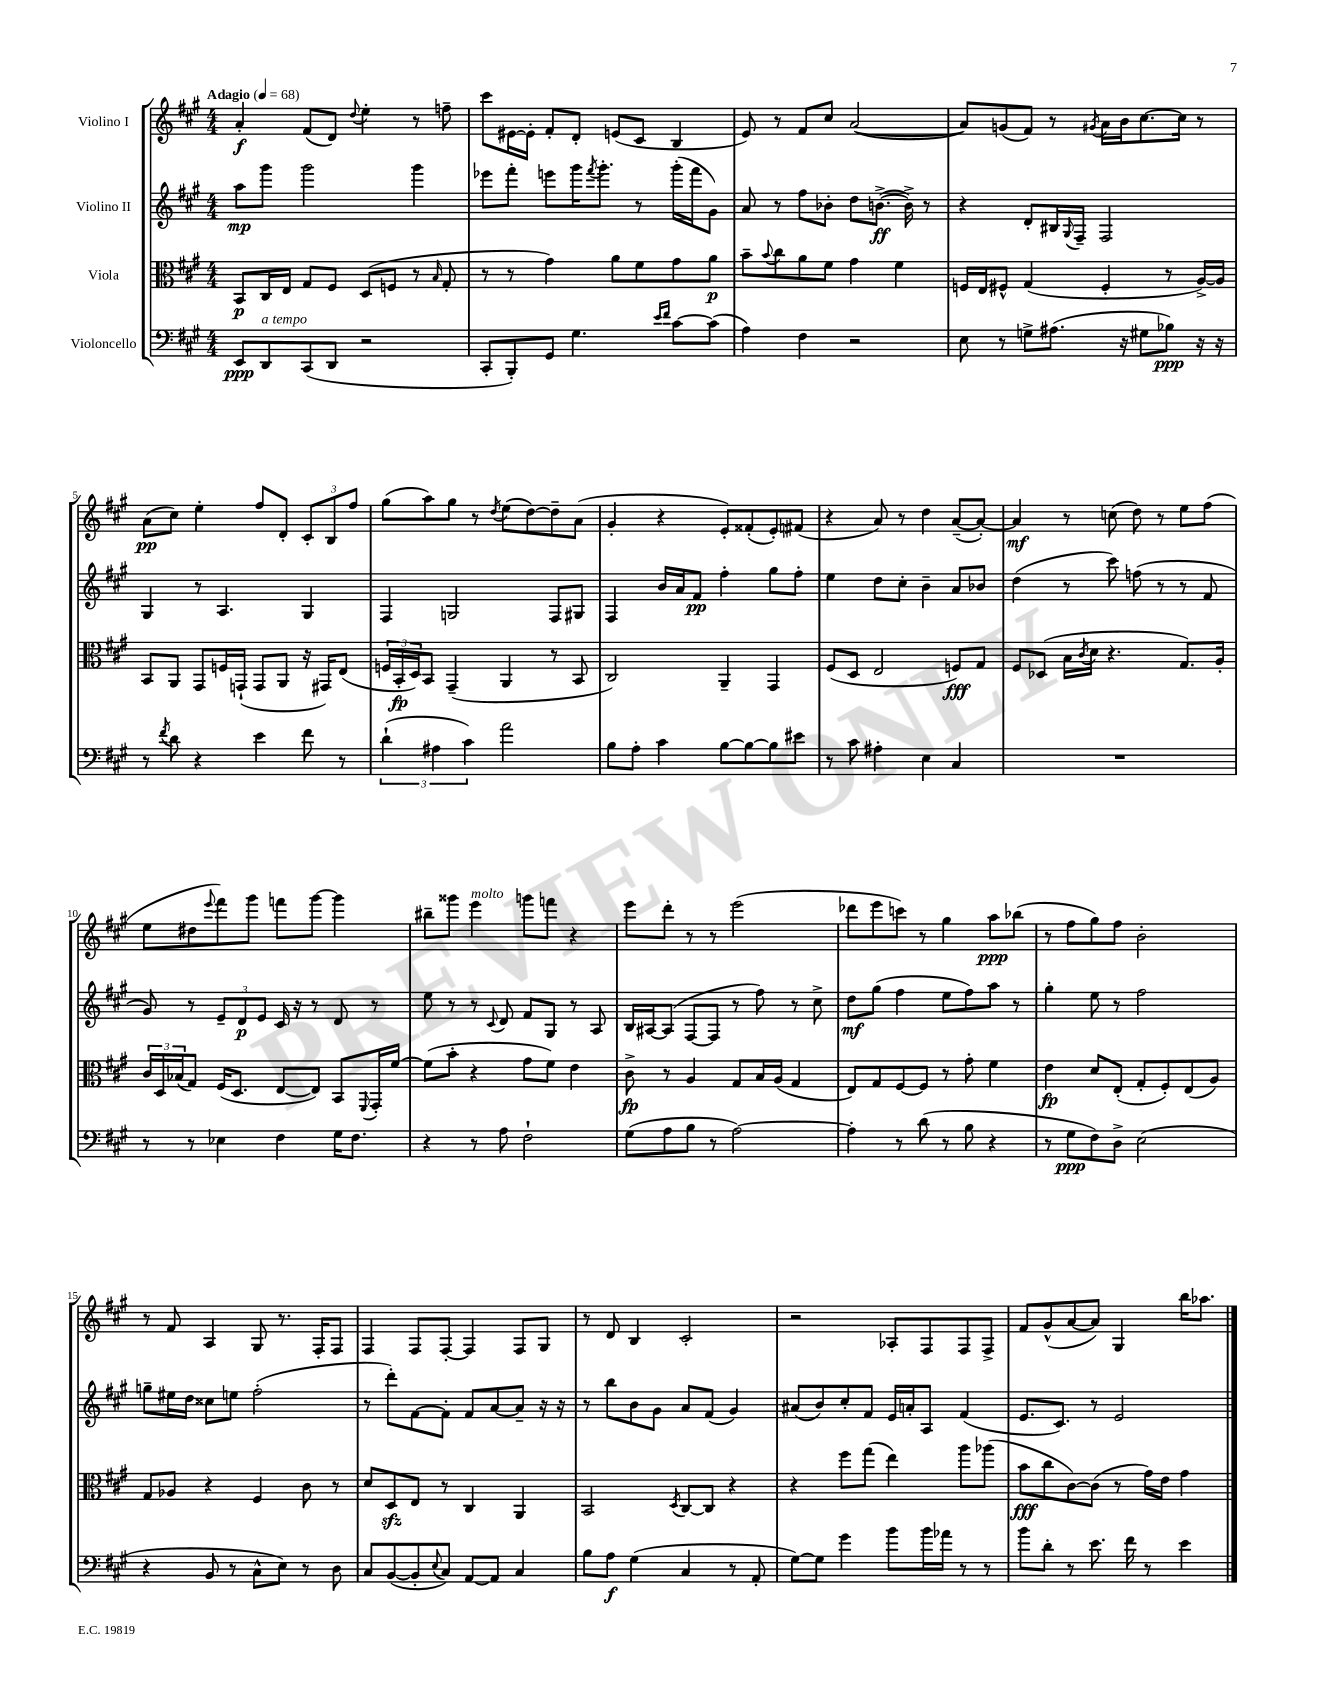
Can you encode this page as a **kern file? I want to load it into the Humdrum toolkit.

**kern	**kern	**kern	**kern
*staff4	*staff3	*staff2	*staff1
*clefF4	*clefC3	*clefG2	*clefG2
*k[f#c#g#]	*k[f#c#g#]	*k[f#c#g#]	*k[f#c#g#]
*M4/4	*M4/4	*M4/4	*M4/4
*MM68	*MM68	*MM68	*MM68
8EE	8BB	8aa	4a'
8DD	16C#	8ggg#	.
.	16E	.	.
(8CC#	8G#	2ggg#	(8f#
8DD	8F#	.	8d)
.	.	.	8qqdd
2r	(8D	.	4ee'
.	8F	.	.
.	8r	4ggg#	8r
.	16qqB	.	.
.	8G#'	.	8ff~
=	=	=	=
8CC#'	8r	8eee-	8ccc#
8BBB')	8r	8fff#'	[16e#
.	.	.	16e#']
8GG#	4g#)	8eee	8f#'
4.G#	.	16ggg#	8d'
.	.	8qfff#	.
.	.	8.ggg#'	.
.	8a	.	(8e
.	8f#	8r	8c#
16qqe	.	.	.
16qqf#	.	.	.
[8c#	8g#	(16ggg#'	4B
.	.	16fff#	.
(8c#]	8a	8g#)	.
=	=	=	=
4A)	8b~	8a	8e)
.	8qqb	.	.
.	8cc#	8r	8r
4F#	8a	8ff#	8f#
.	8f#	8b-'	8cc#
2r	4g#	8dd	([2a
.	.	([8.b^	.
.	4f#	.	.
.	.	16b^])	.
.	.	8r	.
=	=	=	=
8E	16F	4r	8a])
.	16E	.	.
8r	8F#^^	.	(8g
8G^	(4G#	8d'	8f#)
(8.A#	.	16B#	8r
.	.	8qqG#	.
.	.	16F#~	.
.	.	.	8qg#
.	4F#'	2F#	16a
16r	.	.	16b
8G#	.	.	[8.cc#
8B-)	8r	.	.
.	.	.	16cc#]
16r	[16A^)	.	8r
16r	16A]	.	.
=	=	=	=
8r	8BB	4G#	(8a
8qf#	.	.	.
8d	8AA	.	8cc#)
4r	8GG#	8r	4ee'
.	16F	4.A	.
.	(16GG`	.	.
4e	8GG	.	8ff#
.	8AA	.	8d'
8f#	16r	4G#	12c#'
.	16GG#)	.	.
.	.	.	12B
8r	(8E	.	.
.	.	.	12ff#
=	=	=	=
(6d`	24F	4F#	(8gg#
.	24BB'	.	.
.	24D)	.	.
.	8BB	.	8aa)
6A#	.	.	.
.	(4GG#~	2G	8gg#
6c#)	.	.	.
.	.	.	8r
.	.	.	8qdd
2a	4AA	.	(8ee
.	.	.	[8dd)
.	8r	8F#	8dd~]
.	8BB	8G#	(8a
=	=	=	=
8B	2C#)	4F#	4g#'
8A'	.	.	.
4c#	.	16b	4r
.	.	16a	.
.	.	8f#	.
[8B	4AA~	4ff#'	8e')
8B_	.	.	(8f##'
8B]	4GG#	8gg#	8e')
8e#	.	8ff#'	(8f#
=	=	=	=
8r	(8F#	4ee	4r
8c#	8D	.	.
4A#'	2E	8dd	8a)
.	.	8cc#'	8r
4E	.	4b~	4dd
4C#	8F)	8a	([8a~
.	8G#	8b-	8a'_)
=	=	=	=
1r	8F#	(4dd	4a]
.	(8D-	.	.
.	16B	8r	8r
.	8qc#	.	.
.	16d	.	.
.	4.r	8ccc#)	(8cc
.	.	(8ff	8dd)
.	.	8r	8r
.	8.G#)	8r	8ee
.	.	8f#	(8ff#
.	16A'	.	.
=	=	=	=
8r	24c#	8g#)	8ee
.	24D	.	.
.	(24B-	.	.
8r	8G#)	8r	8dd#
.	.	.	8qqeee
4E-	(16F#	12e~	8fff#)
.	8.D	.	.
.	.	12d	.
.	.	.	8ggg#
.	.	12e	.
4F#	[8E	16c#	8fff
.	.	16r	.
.	8E])	8r	[8ggg#
16G#	8BB	8d	4ggg#]
8.F#	.	.	.
.	8qqFF#	.	.
.	16GG#'	8r	.
.	[16f#	.	.
=	=	=	=
4r	(8f#]	8ee	8bb#~
.	8b'	8r	8ggg##
8r	4r	8r	4eee
.	.	8qqc#	.
8A	.	8d	.
2F#`	8g#	8f#	8ggg
.	8f#)	8G#	8fff
.	4e	8r	4r
.	.	8A	.
=	=	=	=
(8G#	8c#^	16B	8eee
.	.	[16A#	.
8A	8r	(8A#]	8ddd'
8B	4A	[8F#	8r
8r	.	8F#]	8r
[2A)	8G#	8r	(2eee
.	16B	8ff#)	.
.	(16A	.	.
.	4G#	8r	.
.	.	8cc#^	.
=	=	=	=
4A']	8E)	8dd	8ddd-
.	8G#	(8gg#	8eee
8r	[8F#	4ff#	8ccc)
(8d	8F#]	.	8r
8r	8r	8ee	4gg#
8B	8g#'	8ff#)	.
4r	4f#	8aa	8aa
.	.	8r	(8bb-
=	=	=	=
8r	4e	4gg#'	8r
8G#	.	.	8ff#
8F#)	8d	8ee	8gg#)
8D^	(8E'	8r	8ff#
(2E	8G#'	2ff#	2b'
.	8F#')	.	.
.	(8E	.	.
.	8A)	.	.
=	=	=	=
4r	8G#	8gg~	8r
.	8A-	16ee#	8f#
.	.	16dd	.
8BB	4r	8cc##	4A
8r	.	8ee	.
8C#^^	4F#	(2ff#'	8G#
8E)	.	.	8.r
8r	8c#	.	.
.	.	.	16F#'
8D	8r	.	8F#
=	=	=	=
8C#	8d	8r	4F#
([8BB	8D	8ddd')	.
8BB']	8E	[8f#	8F#
8qqE	.	.	.
8C#)	8r	8f#']	[8F#'
[8AA	4C#	8f#	4F#]
8AA]	.	[8a	.
4C#	4AA	8a~]	8F#
.	.	16r	8G#
.	.	16r	.
=	=	=	=
8B	2BB	8r	8r
8A	.	8bb	8d
(4G#	.	8b	4B
.	.	8g#	.
.	8qD	.	.
4C#	[8C#	8a	2c#'
.	8C#]	(8f#	.
8r	4r	4g#)	.
8AA'	.	.	.
=	=	=	=
[8G#)	4r	(8a#	2r
8G#]	.	8b)	.
4g#	8ff#	8cc#'	.
.	(8gg#	8f#	.
8b	4ee)	16e	8A-'
.	.	16a'	.
16b	.	8A	8F#
16a-	.	.	.
8r	8aa	(4f#	8F#
8r	(8aa-	.	8F#^
=	=	=	=
8b	8b	8.e	8f#
8d'	8cc#	.	(8g#^^
.	.	8.c#)	.
8r	[8c#)	.	[8a
8.e	(8c#]	8r	8a])
.	8r	2e	4G#
16f#	.	.	.
8r	16g#)	.	.
.	16e	.	.
4e	4g#	.	16bb
.	.	.	8.aa-
==	==	==	==
*-	*-	*-	*-
